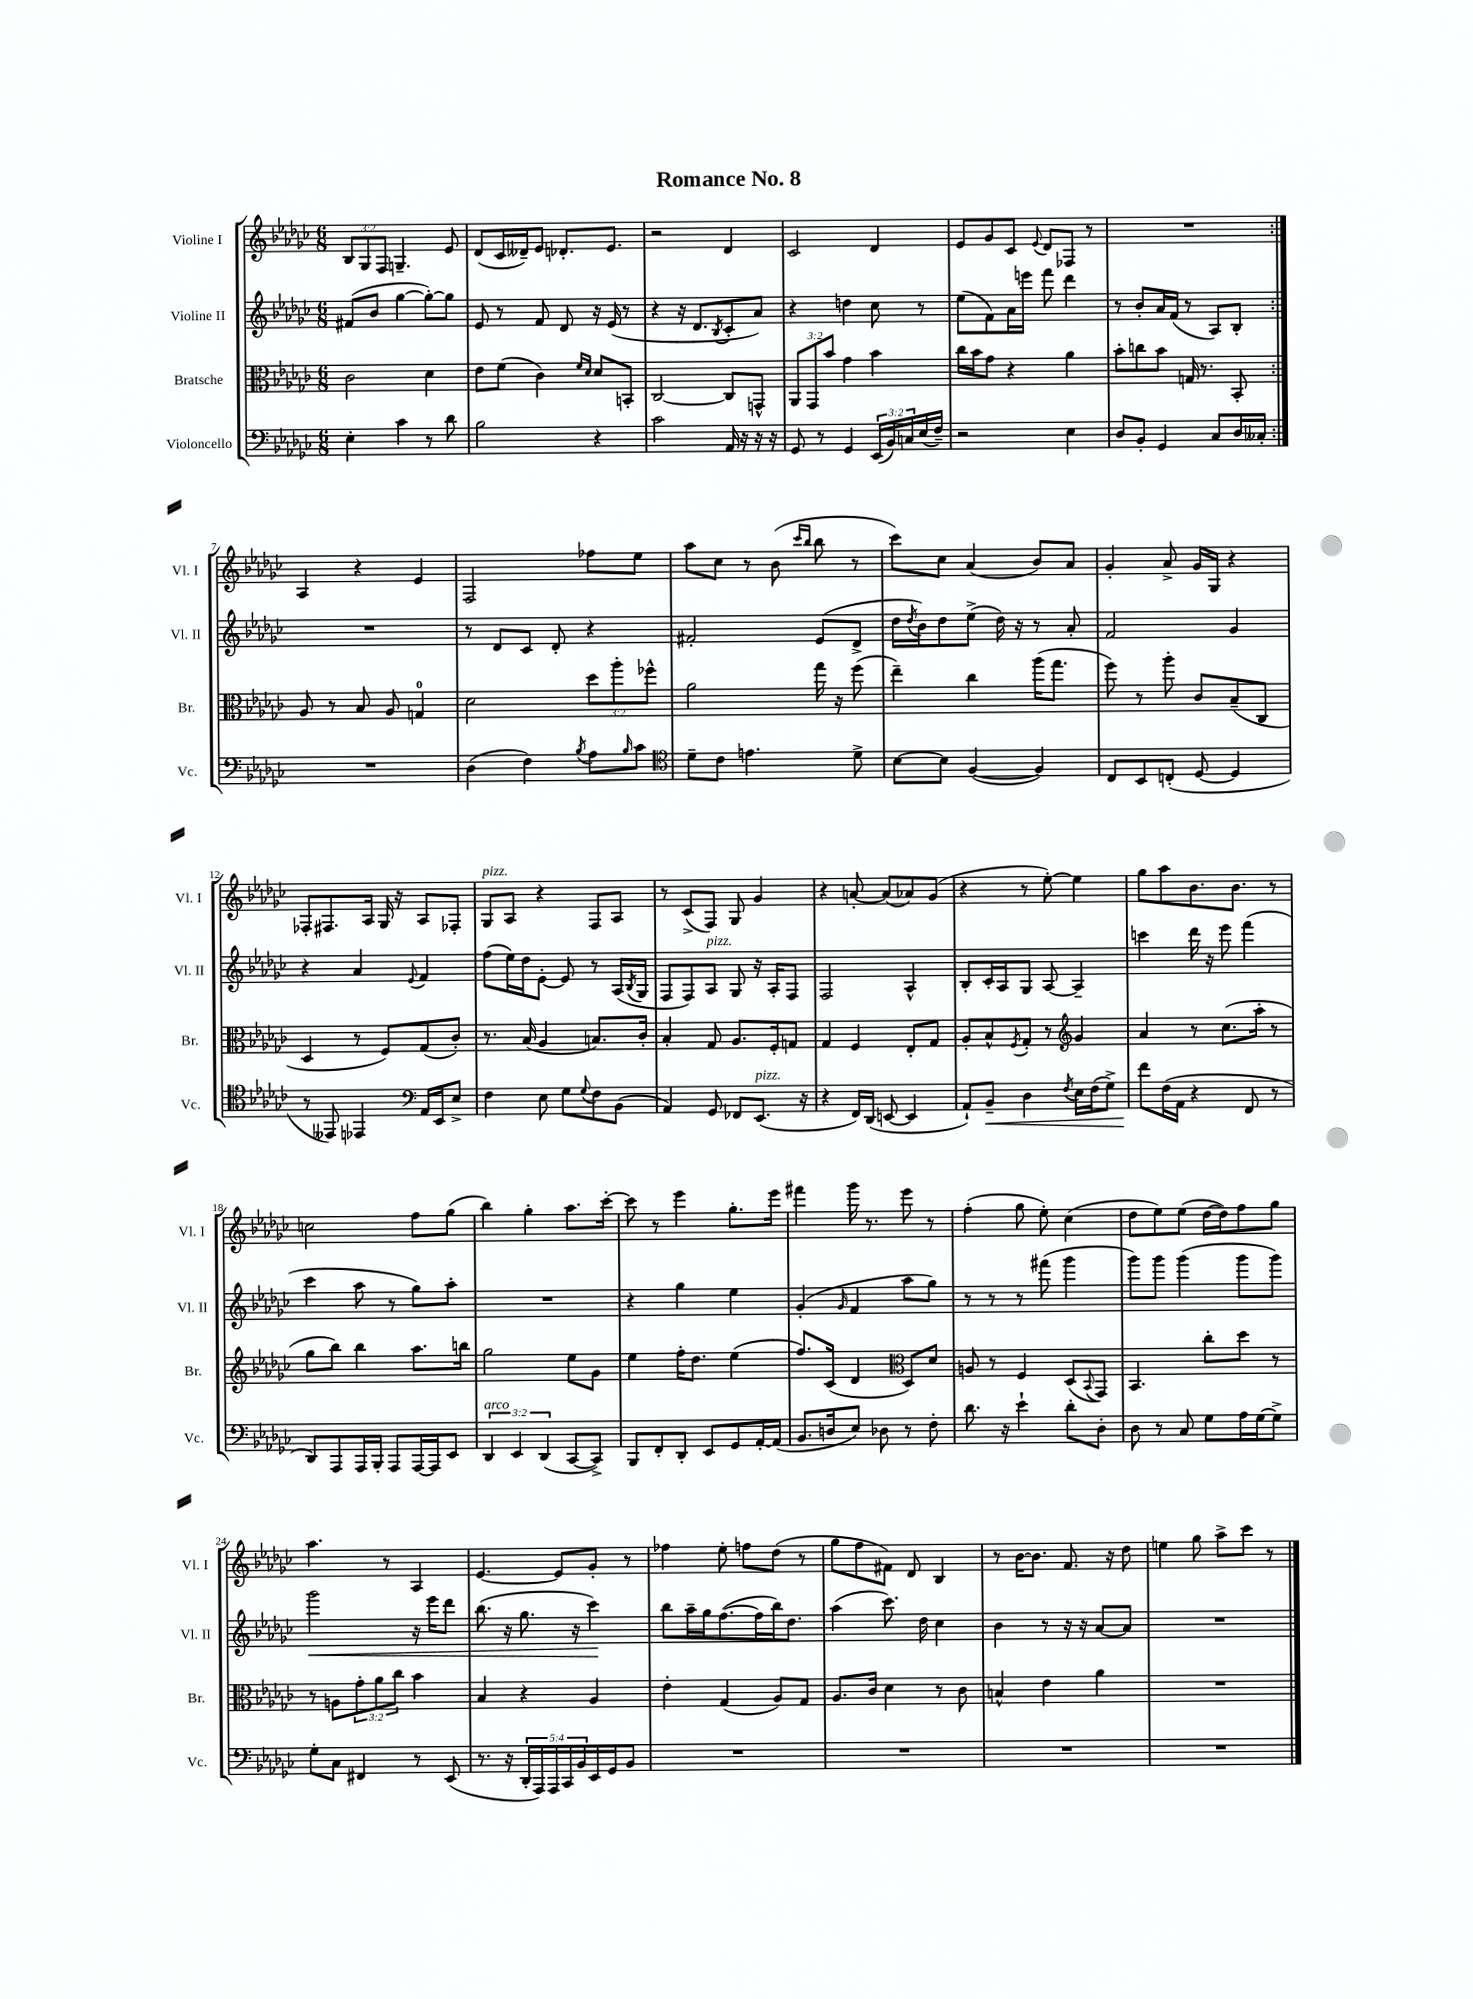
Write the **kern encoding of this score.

**kern	**dynam	**kern	**kern	**dynam	**kern
*part4	*part4	*part3	*part2	*part2	*part1
*staff4	*staff4	*staff3	*staff2	*staff2	*staff1
*I"Violoncello	*	*I"Bratsche	*I"Violine II	*	*I"Violine I
*I'Vc.	*	*I'Br.	*I'Vl. II	*	*I'Vl. I
*clefF4	*	*clefC3	*clefG2	*	*clefG2
*k[b-e-a-d-g-c-]	*	*k[b-e-a-d-g-c-]	*k[b-e-a-d-g-c-]	*	*k[b-e-a-d-g-c-]
*M6/8	*	*M6/8	*M6/8	*	*M6/8
=1	=1	=1	=1	=1	=1
4E-'\	.	2c-\	(8f#X/L	.	12B-/L
.	.	.	.	.	12G-/
.	.	.	8b-/J	.	.
.	.	.	.	.	12F/J
4c-\	.	.	[4gg-\	.	4.Gn~/
8r	.	4d-\	8gg-'\L_)	.	.
8d-\	.	.	8gg-\J]	.	8e-/
=2	=2	=2	=2	=2	=2
2B-\	.	8e-\L	8e-/	.	(8d-/L
.	.	(8f\J	8r	.	16c-/L
.	.	.	.	.	16d--X~/J)
.	.	4c-\)	8f/	.	8e-/J
.	.	.	8d-/	.	8.d-X'/L
.	.	16qqf/LL	.	.	.
.	.	16qqd-/JJ	.	.	.
4r	.	8d-/L	16r	.	.
.	.	.	(16e-/	.	8.e-/J
.	.	8BBn'/J	8r	.	.
=3	=3	=3	=3	=3	=3
2c-\	.	[2C-/	4r	.	2r
.	.	.	16r	.	.
.	.	.	8.d-/L	.	.
.	.	.	8qB-/	.	.
16AA-/	.	8C-/L]	8c-'/	.	4d-/
16r	.	.	.	.	.
16r	.	8GGn^^/J	8a-/J)	.	.
16r	.	.	.	.	.
=4	=4	=4	=4	=4	=4
8GG-/	.	12AA-/L	4r	.	2c-/
.	.	12GG-/	.	.	.
8r	.	.	.	.	.
.	.	12b-/J	.	.	.
4GG-/	.	4g-\	4ddn\	.	.
(24EE-/LL	.	4b-\	8cc-\	.	4d-/
24BB-/)	.	.	.	.	.
24Cn/	.	.	.	.	.
(16E-/	.	.	8r	.	.
16F~/JJ)	.	.	.	.	.
=5	=5	=5	=5	=5	=5
2r	.	16cc-\LL	(8ee-\L	.	8e-/L
.	.	16b-\J	.	.	.
.	.	8g-\J	8f\)	.	8g-/
.	.	4r	16a-\L	.	8c-/J
.	.	.	16eeen\JJ	.	.
.	.	.	.	.	8qqe-/
.	.	.	8fff\	.	8d-/L
4E-\	.	4a-\	4ddd-\	.	8F-X/J
.	.	.	.	.	8r
=6	=6	=6	=6	=6	=6
8D-/L	.	8b-'\L	8r	.	2.r
8BB-'/J	.	8ccn\	8b-'/L	.	.
4GG-/	.	8b-\J	16a-/L	.	.
.	.	.	(16f/JJ	.	.
.	.	16Gn/	8r	.	.
.	.	8.r	.	.	.
8C-/L	.	.	8A-/L)	.	.
16D-/L	.	8BB-'/	8B-'/J	.	.
16C--X'/JJ	.	.	.	.	.
!!LO:LB:g=z
=7:|!	=7:|!	=7:|!	=7:|!	=7:|!	=7:|!
2.r	.	8A-/	2.r	.	4A-/
.	.	8r	.	.	.
.	.	8B-/	.	.	4r
.	.	8A-/	.	.	.
.	.	4Gn/	.	.	4e-/
=8	=8	=8	=8	=8	=8
(4D-\	.	2d-\	8r	.	2F/
.	.	.	8d-/L	.	.
4F\)	.	.	8c-/J	.	.
.	.	.	8d-'/	.	.
8qB-/	.	.	.	.	.
8A-\L	.	12dd-\L	4r	.	8ff-X\L
.	.	12aa-'\	.	.	.
16qqB-/	.	.	.	.	.
8c-\J	.	.	.	.	8ee-\J
.	.	12ff-X^^\J	.	.	.
=9	=9	=9	=9	=9	=9
*clefC4	*	*	*	*	*
8d-~\L	.	2a-\	2f#X'/	.	8aa-\L
8c-\J	.	.	.	.	8cc-\J
4.en\	.	.	.	.	8r
.	.	.	.	.	(8b-\
.	.	.	.	.	16qqccc-/LL
.	.	.	.	.	16qqbb-/JJ
.	.	16gg-\	(8e-/L	.	8bb-\
.	.	16r	.	.	.
8d-^\	.	(8ff\	8d-^/J	.	8r
=10	=10	=10	=10	=10	=10
[8B-\L	.	4ee-~\)	16dd-\LL	.	8ccc-\L)
.	.	.	8qdd-/	.	.
.	.	.	16b-\J)	.	.
8B-\J]	.	.	8dd-\	.	8cc-\J
([4F/	.	4cc-\	(8ee-^\J	.	(4a-/
.	.	.	16dd-\)	.	.
.	.	.	16r	.	.
4F/])	.	(16aa-\KL	8r	.	8b-/L)
.	.	8.gg-\J	.	.	.
.	.	.	8a-'/	.	8a-/J
=11	=11	=11	=11	=11	=11
8C-/L	.	8ff\)	2f/	.	4g-'/
8BB-/	.	8r	.	.	.
(8Cn'/J	.	8aa-'\	.	.	8a-^/
[8D-/	.	8c-/L	.	.	16g-/LL
.	.	.	.	.	16G-/JJ
4D-/]	.	(8B-~/	4g-/	.	4r
.	.	8C-/J	.	.	.
!!LO:LB:g=z
=12	=12	=12	=12	=12	=12
8r	.	4D-/	4r	.	8F-X'/L
8EE--X/)	.	.	.	.	8.F#X/
4EE-X/	.	8r	4a-/	.	.
.	.	.	.	.	16A-/Jk
.	.	8F/L)	.	.	16G-/
.	.	.	.	.	16r
*clefF4	*	*	*	*	*
.	.	.	8qqe-/	.	.
16AA-/LL	.	(8G-/	4f/	.	8A-/L
16EE-/J	.	.	.	.	.
8E-^/J	.	8c-'/J)	.	.	8F-X'/J
=13	=13	=13	=13	=13	=13
!	!	!	!	!	!LO:TX:a:i:t=pizz.
4F\	.	8.r	(8ff\L	.	8G-/L
.	.	.	16ee-\L)	.	8A-/J
.	.	(16B-/	16dd-\J	.	.
8E-\	.	4A-/	[8e-'\J	.	4r
8G-\L	.	.	8e-/]	.	.
8qqG-/	.	.	.	.	.
8F\	.	8.Bn/L)	8r	.	8F/L
(8BB-\J	.	.	(16A-/LL	.	8A-/J
.	.	.	8qB-/	.	.
.	.	16c-'/Jk	16G-/JJ	.	.
=14	=14	=14	=14	=14	=14
4AA-/)	.	4B-'/	8F/L	.	8r
.	.	.	8F/)	.	(8c-^/L
!	!	!	!LO:TX:a:i:t=pizz.	!	!
8GG-/	.	8G-/	8A-/J	.	8F/J)
8FF-X/L	.	8.A-/L	8G-/	.	8G-/
!LO:TX:a:i:t=pizz.	!	!	!	!	!
(8.EE-/J	.	.	16r	.	4g-/
.	.	16F'/k	16A-'/KL	.	.
.	.	8Gn/J	8F/J	.	.
16r	.	.	.	.	.
=15	=15	=15	=15	=15	=15
4r	.	4G-/	2F/	.	4r
16FF/LL)	.	4F/	.	.	[8an'/
(16DD-/JJ	.	.	.	.	.
[8EEn/	.	.	.	.	(8a/L]
4EE/]	.	8E-'/L	4A-^^/	.	8a-X/)
.	.	8G-/J	.	.	(8g-/J
=16	=16	=16	=16	=16	=16
8AA-`/L)	.	8A-'/L	8B-'/L	.	4r
!	!LO:HP:b	!	!	!	!
8BB-~/J	<	8B-^^/	16c-'/L	.	.
.	.	.	16A-/J	.	.
.	.	8qF/	.	.	.
4D-\	.	8G-'/J	8G-/J	.	8r
.	.	8r	[8A-/	.	[8ee-'\)
8qF/	.	.	.	.	.
*	*	*clefG2	*	*	*
16E-\LL	.	4g-/	4A-~/]	.	4ee-\]
(16F\J	.	.	.	.	.
8G-^\J)	.	.	.	.	.
=17	=17	=17	=17	=17	=17
8f\L	.	4a-/	4cccn\	.	8gg-\L
(16F\L	[	.	.	.	8aa-\
16AA-\JJ	.	.	.	.	.
4r	.	8r	16ddd-\	.	8.b-\
.	.	.	16r	.	.
.	.	(8.cc-\L	8eee-\	.	.
.	.	.	.	.	8.b-\J
8FF/	.	.	(4fff\	.	.
.	.	16aa-'\Jk	.	.	.
8r	.	8r	.	.	8r
!!LO:LB:g=z
=18	=18	=18	=18	=18	=18
8DD-/L)	.	8gg-\L	4ccc-\	.	2ccn\
8AAA-/	.	8bb-\J)	.	.	.
16AAA-/L	.	4bb-\	8aa-\	.	.
16BBB-'/JJ	.	.	.	.	.
8AAA-/L	.	.	8r	.	.
[16AAA-/L	.	8.aa-\L	8gg-\L)	.	8ff\L
16AAA-/J]	.	.	.	.	.
8EE-/J	.	.	8aa-'\J	.	(8gg-\J
.	.	16bbn\Jk	.	.	.
=19	=19	=19	=19	=19	=19
!LO:TX:a:i:t=arco	!	!	!	!	!
6DD-/	.	2gg-\	2.r	.	4bb-\)
6EE-/	.	.	.	.	.
.	.	.	.	.	4gg-'\
(6DD-/	.	.	.	.	.
[8CC-/L	.	8ee-\L	.	.	8.aa-\L
8CC-^/J])	.	8g-\J	.	.	.
.	.	.	.	.	[16ccc-'\Jk
=20	=20	=20	=20	=20	=20
8BBB-/L	.	4ee-\	4r	.	8ccc-\]
8FF'/	.	.	.	.	8r
8DD-'/J	.	16ff'\KL	4gg-\	.	4eee-\
.	.	8.dd-\J	.	.	.
8EE-/L	.	.	.	.	.
8GG-/	.	(4ee-\	4ee-\	.	8.gg-'\L
[16AA-'/L	.	.	.	.	.
(16AA-/JJ]	.	.	.	.	16eee-\Jk
=21	=21	=21	=21	=21	=21
8.BB-/L	.	8.ff/L)	(4g-'/	.	4fff#X\
16Dn/k	.	(16c-/Jk	.	.	.
.	.	.	16qqg-/	.	.
8E-/J)	.	4d-/	4f/	.	16ggg-\
.	.	.	.	.	8.r
8D-X\	.	.	.	.	.
*	*	*clefC3	*	*	*
8r	.	8D-/L)	8aa-\L	.	8eee-\
8F'\	.	8d-/J	8gg-\J)	.	8r
=22	=22	=22	=22	=22	=22
8.d-\	.	8An/	8r	.	(4ff'\
.	.	8r	8r	.	.
16r	.	.	.	.	.
4e-`\	.	4F/	8r	.	8gg-\
.	.	.	(8fff#X\	.	8ee-'\)
8d-'\L	.	(8D-/L	4ggg-\	.	(4cc-\
.	.	8qqBB-/	.	.	.
8D-'\J	.	8GG-/J)	.	.	.
=23	=23	=23	=23	=23	=23
8D-\	.	4.BB-/	8ggg-\L)	.	8dd-\L
8r	.	.	8ggg-\J	.	8ee-\)
8C-/	.	.	(4ggg-\	.	(8ee-\J
8G-\L	.	8cc-'\L	.	.	[16dd-\LL
.	.	.	.	.	16dd-\J])
16A-\L	.	8dd-\J	8ggg-\L	.	8ff\
[16G-\J	.	.	.	.	.
8G-^\J]	.	8r	8ggg-\J)	.	8gg-\J
!!LO:LB:g=z
=24	=24	=24	=24	=24	=24
!	!	!	!	!LO:HP:b	!
8G-'\L	.	8r	2ggg-\	<	4.aa-\
8C-\J	.	8An\L	.	.	.
4FF#X/	.	12g-'\	.	.	.
.	.	12a-\	.	.	.
.	.	.	.	.	8r
.	.	12cc-\J	.	.	.
8r	.	4b-\	16r	.	4A-/
.	.	.	16eee-\KL	.	.
(8EE-/	.	.	8ddd-\J	.	.
=25	=25	=25	=25	=25	=25
8.r	.	4B-/	(8.bb-\	.	[4.e-/
16r	.	.	16r	.	.
20DD-'/LL	.	4r	8.gg-\	.	.
20AAA-/)	.	.	.	.	.
20AAA-/	.	.	.	.	.
.	.	.	.	.	8e-/L]
20CC-/	.	.	.	.	.
.	.	.	16r	.	.
20BB-/	.	.	.	.	.
16EE-/	.	4A-/	4ccc-\)	.	8g-'/J
16GG-/J	.	.	.	.	.
8BB-/J	.	.	.	.	8r
.	.	.	.	[	.
=26	=26	=26	=26	=26	=26
2.r	.	4e-'\	8bb-\L	.	4ff-X\
.	.	.	16aa-~\L	.	.
.	.	.	16gg-\J	.	.
.	.	(4G-/	([8.ff\	.	8ee-'\
.	.	.	.	.	8ffn\L
.	.	.	16ff\L]	.	.
.	.	8A-/L)	16bb-\J)	.	(8dd-\J
.	.	.	8.dd-\J	.	.
.	.	8G-/J	.	.	8r
=27	=27	=27	=27	=27	=27
2.r	.	8.A-/L	(4aa-\	.	8gg-\L
.	.	.	.	.	8ff\
.	.	16c-/Jk	.	.	.
.	.	4d-\	8.ccc-\)	.	8f#X\J)
.	.	.	.	.	8d-/
.	.	.	16dd-\	.	.
.	.	8r	4cc-\	.	4B-/
.	.	8c-\	.	.	.
=28	=28	=28	=28	=28	=28
2.r	.	4Bn^^/	4b-\	.	8r
.	.	.	.	.	[16b-\KL
.	.	.	.	.	8.b-\J]
.	.	4e-\	8r	.	.
.	.	.	16r	.	8.f/
.	.	.	16r	.	.
.	.	4a-\	[8a-/L	.	.
.	.	.	.	.	16r
.	.	.	8a-/J]	.	8dd-\
=29	=29	=29	=29	=29	=29
2.r	.	2.r	2.r	.	4een\
.	.	.	.	.	8gg-\
.	.	.	.	.	8aa-^\L
.	.	.	.	.	8ccc-\J
.	.	.	.	.	8r
==	==	==	==	==	==
*-	*-	*-	*-	*-	*-
